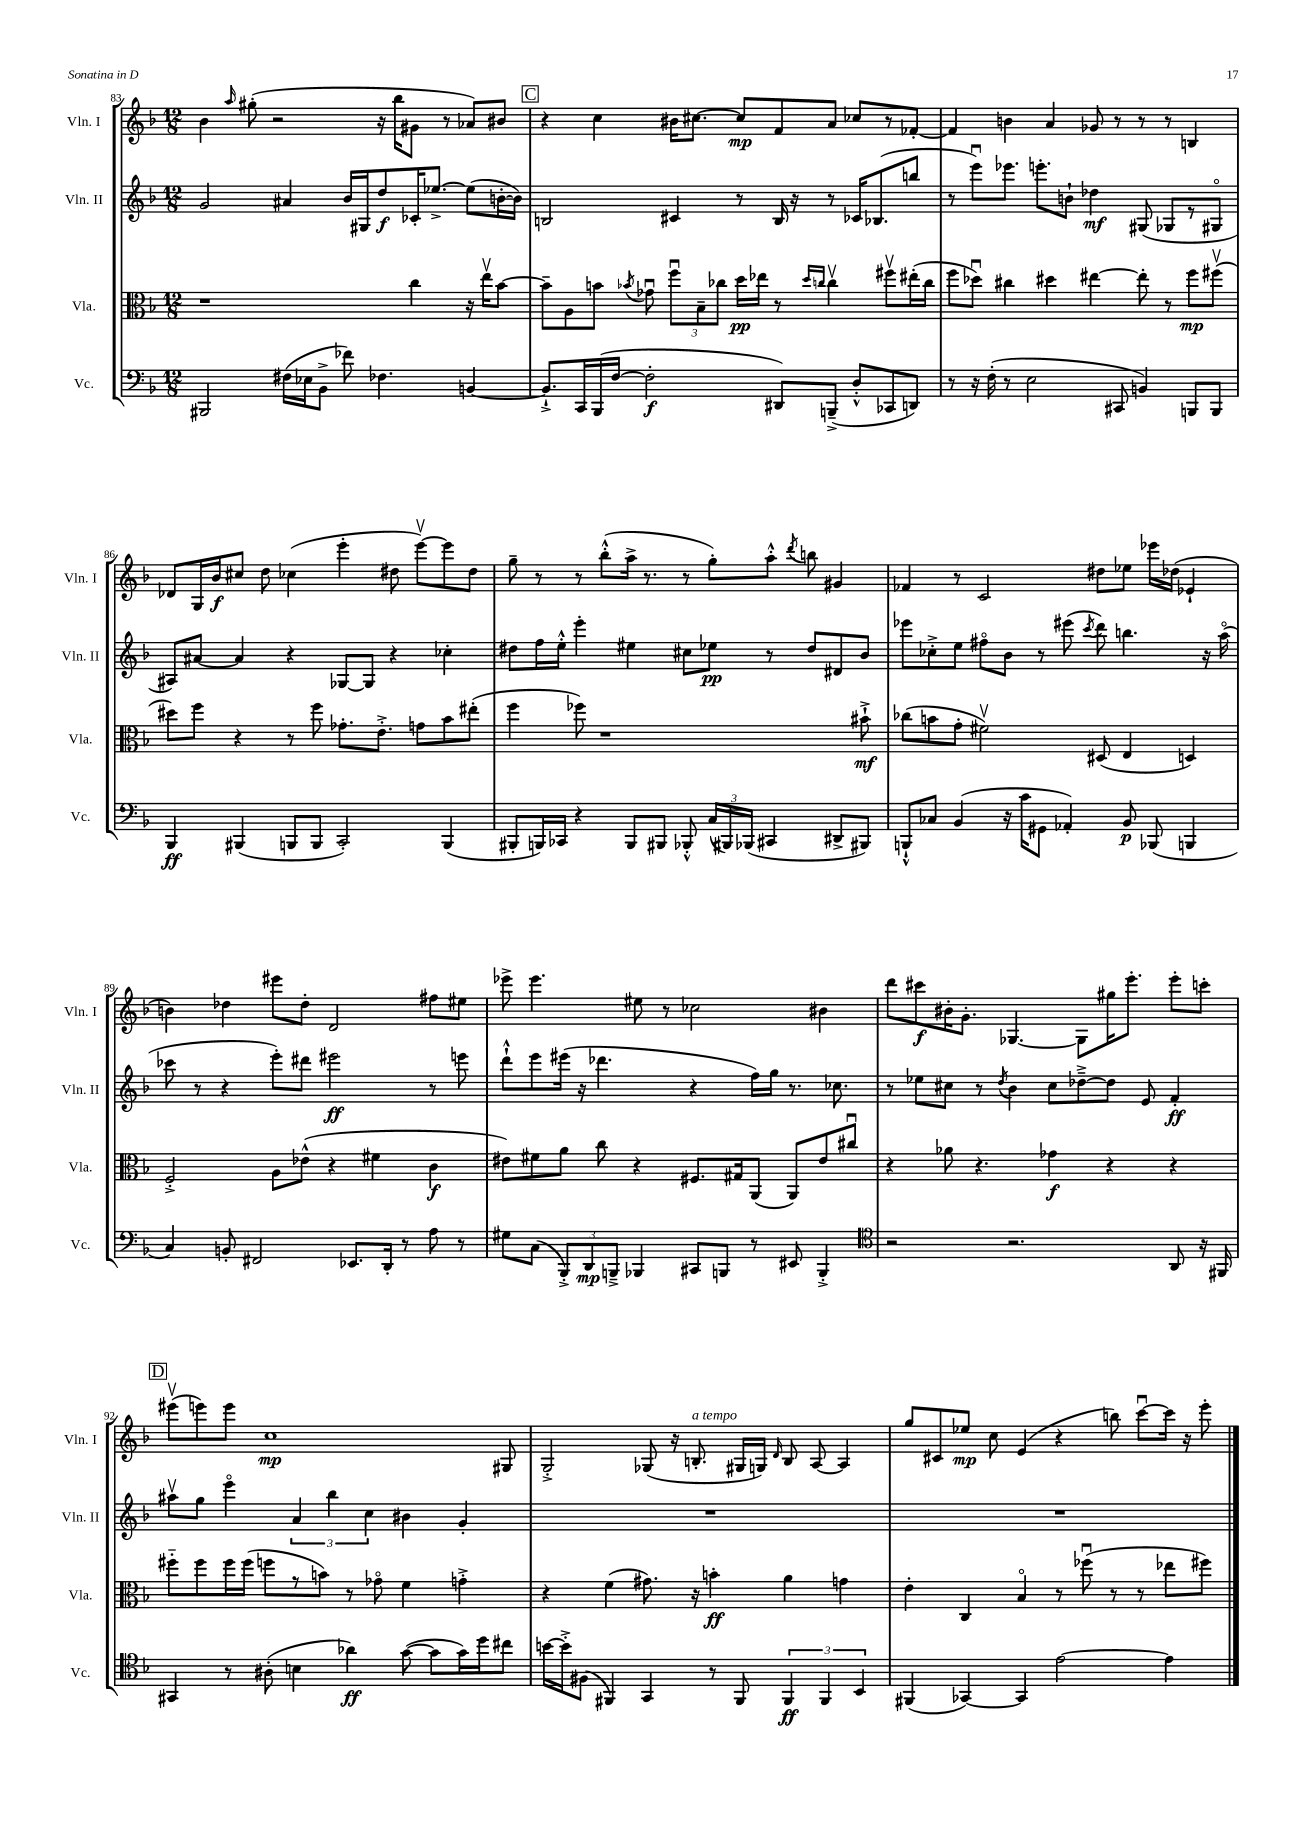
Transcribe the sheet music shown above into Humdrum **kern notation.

**kern	**kern	**kern	**kern
*staff4	*staff3	*staff2	*staff1
*clefF4	*clefC3	*clefG2	*clefG2
*k[b-]	*k[b-]	*k[b-]	*k[b-]
*M12/8	*M12/8	*M12/8	*M12/8
2BBB#/	1r	2g/	4b-\
.	.	.	16qqaa/
.	.	.	(8gg#'\
.	.	.	2r
(16F#\LL	.	4a#/	.
16E-\J	.	.	.
8BB-^\J	.	.	.
8f-\)	.	16b-/LL	.
.	.	16G#/J	.
4.F-\	.	8dd/	16r
.	.	.	16bb-\LK
.	4cc\	16c-'/K	8g#\J
.	.	[8.ee-^/J	.
.	.	.	8r
[4BB/	16r	(8ee-\]L	8a-/L)
.	16eev\LK	.	.
.	[8b-\J	[16b'\L	8b#/J
.	.	16b\]JJ)	.
=	=	=	=
8.BB`^/]L	8b-~\]L	2B/	4r
.	8A\	.	.
16CC/L	.	.	.
(16BBB-/	8b\J	.	4cc\
[16F/JJ	.	.	.
.	8qb-/	.	.
2F'\]	8g-u\	.	.
.	12ffu\L	4c#/	16b#\LK
.	.	.	[8.cc#\J
.	12B-~\	.	.
.	12cc-\J	.	.
.	16dd\LL	8r	8cc#/]L
.	16ee-\JJ	.	.
8DD#/L)	8r	16B/	8f/
.	.	16r	.
.	16qqdd/LL	.	.
.	16qqcc/JJ	.	.
(8BBB~^/J	4ccv\	8r	8a/J
8D'^^/L	.	16c-/LK	8cc-/L
.	.	(8.B-/	.
8CC-/	8ff#v\L	.	8r
8DD/J)	(16ee#'\L	8bb/J	[8f-'/J
.	16cc\JJ	.	.
=	=	=	=
8r	8ff\L	8r	4f-/]
16r	8dd-u\J)	8eeeu\L)	.
(16F'\	.	.	.
8r	4cc#\	8.eee-\J	4b\
2E\	.	.	.
.	.	8.eee'\L	.
.	4dd#\	.	4a/
.	.	8b`\J	.
.	[4ee#\	4dd-\	8g-/
8CC#/	.	.	8r
4BB/)	8ee#'\]	(8G#/	8r
.	8r	8G-/L	8r
8BBB/L	8ff\L	8r	4B/
8BBB/J	(8ff#v\J	8G#o/J	.
=	=	=	=
4BBB-/	8dd#\L)	8A#/L)	8d-/L
.	8ff\J	[8a#/J	16G/L
.	.	.	16b-/J
(4BBB#/	4r	4a#/]	8cc#/J
.	.	.	8dd\
8BBB/L	8r	4r	(4cc-\
8BBB/J	8ff\	.	.
2CC'/)	8.g-'\L	[8G-/L	4eee'\
.	.	8G-/]J	.
.	8.e'^\J	.	.
.	.	4r	8dd#\
.	8g\L	.	[8eeev\L)
(4BBB/	8b-\	4cc-'\	8eee\]
.	(8ee#'\J	.	8dd#\J
=	=	=	=
8BBB#'/L	4ff\	8dd#\L	8gg~\
16BBB/L)	.	16ff\L	8r
16CC-/JJ	.	16ee'^^\JJ	.
4r	8ff-\)	4eee'\	8r
.	1r	.	(8bb-'^^\L
8BBB/L	.	4ee#\	16aa^\Jk
.	.	.	8.r
8BBB#/J	.	.	.
8BBB-'^^/	.	8cc#\L	8r
(24C/LL	.	8ee-\J	8gg'\L)
24BBB#/)	.	.	.
(24BBB-/JJ	.	.	.
4CC#/	.	8r	8aa'^^\J
.	.	.	8qddd/
.	.	8dd#/L	8bb\
8DD#^/L	.	8d#/	4g#/
8BBB#/J)	8b#`^\	8b-/J	.
=	=	=	=
8BBB`^^/L	(8cc-\L	8eee-\L	4f-/
8C-/J	8b\	8cc-'^\	.
(4BB-/	8g'\J	8ee\J	8r
.	2f#v\)	8ff#o\L	2c/
16r	.	8b-\J	.
16c\LK	.	.	.
8GG#\J	.	8r	.
4AA-'/)	.	(8eee#\	.
.	.	8qccc/	.
.	(8D#/	8ddd\)	8dd#\L
8BB-/	4E/	4.bb\	8ee-\J
(8BBB-/	.	.	16eee-\LL
.	.	.	(16dd-\JJ
4BBB/	4D/)	.	4e-`/
.	.	16r	.
.	.	(16aao\	.
=	=	=	=
4C/)	2F'^/	8ccc-\	4b\)
.	.	8r	.
8BB'/	.	4r	4dd-\
2FF#/	.	.	.
.	8A\L	8eee'\L)	8eee#\L
.	(8e-^^\J	8ddd#\J	8dd-'\J
.	4r	2eee#\	2d/
8.EE-/L	.	.	.
.	4f#\	.	.
16DD'/Jk	.	.	.
8r	.	.	.
8A\	4c\	8r	8ff#\L
8r	.	8eee\	8ee#\J
=	=	=	=
8G#\L	8e#\L)	8ddd`^^\L	8eee-^\
(8C\J	8f#\	8eee\	4.eee-\
12BBB-'^/L)	8a\J	(16eee#\Jk	.
.	.	16r	.
12DD/	.	.	.
.	8cc\	4.ddd-\	.
12BBB~^/J	.	.	.
4BBB-/	4r	.	8ee#\
.	.	.	8r
8CC#/L	8.F#/L	4r	2cc-\
8BBB/J	.	.	.
.	16G#/k	.	.
8r	(8AA/J	16ff\LL)	.
.	.	16gg\JJ	.
8EE#/	8AA/L)	8.r	.
4BBB'^/	8e#/	.	4b#\
.	.	8.cc-\	.
.	8cc#u/J	.	.
=	=	=	=
*clefC4	*	*	*
2r	4r	8r	8ddd\L
.	.	8ee-\L	8ccc#\
.	8a-\	8cc#\J	16b#'\K
.	.	.	8.g'\J
.	4.r	8r	.
.	.	8qdd/	.
2.r	.	4b-\	[4.G-/
.	4g-\	8cc#\L	.
.	.	[8dd-~^\	8G-\]L
.	4r	8dd-\]J	16gg#\K
.	.	.	8.eee'\J
.	.	8e/	.
8AA/	4r	4f'/	8eee'\L
16r	.	.	8ccc'\J
16FF#/	.	.	.
=	=	=	=
4GG#/	8ff#'~\L	8aa#v\L	(8eee#v\L
.	8ff#\	8gg\J	8eee\)
8r	16ff#\L	4eeeo\	8eee\J
.	(16ff#\JJ	.	.
(8A#'\	8ff\L	.	1cc
4B\	8r	6a/	.
.	8b\J)	.	.
.	.	6bb-\	.
4a-\)	8r	.	.
.	.	6cc\	.
.	8g-o\	.	.
([8g\	4f\	4b#\	.
8g\]L	.	.	.
16g\L)	4g'^\	4g'/	.
16dd\J	.	.	.
8cc#\J	.	.	8G#/
=	=	=	=
[16b\LL	4r	1.r	2G'^/
16b'^\]J	.	.	.
(8F#\J	.	.	.
4FF#/)	(4f\	.	.
4GG/	8.g#\)	.	(8G-/
.	.	.	16r
.	16r	.	8.B'/
8r	4b'\	.	.
8FF#/	.	.	16G#/LL
.	.	.	16G/JJ)
.	.	.	16qqd/
6FF#/	4a\	.	8B/
.	.	.	[8A/
6FF#/	.	.	.
.	4g\	.	4A/]
6BB-/	.	.	.
=	=	=	=
(4FF#/	4e'\	1.r	8gg/L
.	.	.	8c#/
[4GG-/)	4C/	.	8ee-/J
.	.	.	8cc\
4GG-/]	4B-o/	.	(4e/
[2e\	8r	.	4r
.	(8ff-u\	.	.
.	8r	.	8bb\)
.	8r	.	[8cccu\L
4e\]	8ee-\L	.	16ccc\]Jk
.	.	.	16r
.	8ff#\J)	.	8eee'\
==	==	==	==
*-	*-	*-	*-
